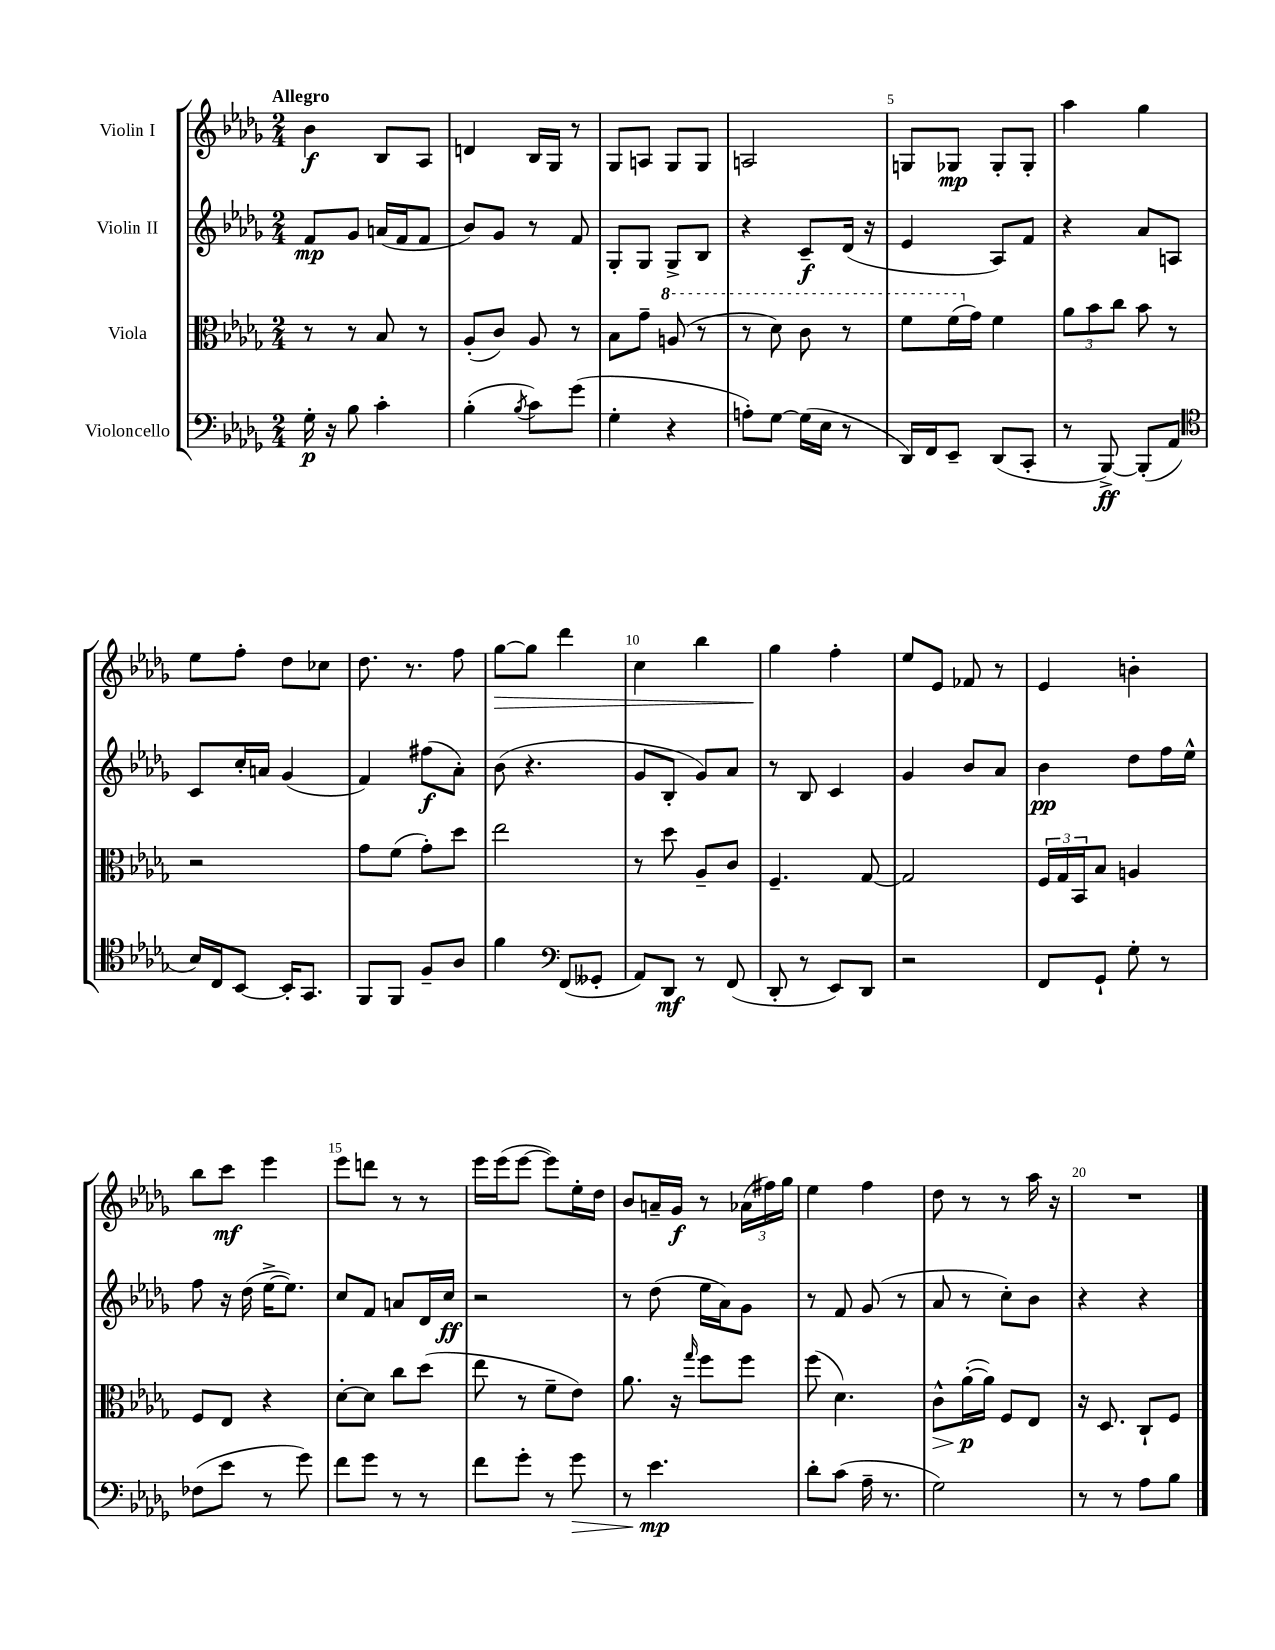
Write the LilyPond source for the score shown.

<<
\new StaffGroup <<
\new Staff = "s0" \with { instrumentName = "Violin I" } {
    \clef treble \key des \major \numericTimeSignature \time 2/4 \tempo "Allegro"
    bes'4\f bes8 aes8 |
    d'4 bes16 ges16 r8 |
    ges8 a8 ges8 ges8 |
    a2 |
    g8 ges8\mp ges8-. ges8-. |
    aes''4 ges''4 |
    ees''8 f''8-. des''8 ces''8 |
    des''8. r8. f''8 |
    ges''8~\> ges''8 des'''4 |
    c''4 bes''4 |
    ges''4\! f''4-. |
    ees''8 ees'8 fes'8 r8 |
    ees'4 b'4-. |
    bes''8 c'''8\mf ees'''4 |
    ees'''8 d'''8 r8 r8 |
    ees'''16 ees'''16( ees'''8~ ees'''8) ees''16-. des''16 |
    bes'8 a'16-- ges'16\f r8 \tuplet 3/2 { aes'16( fis''16) ges''16 } |
    ees''4 f''4 |
    des''8 r8 r8 aes''16 r16 |
    R2 \bar "|." |
}
\new Staff = "s1" \with { instrumentName = "Violin II" } {
    \clef treble \key des \major \numericTimeSignature \time 2/4
    f'8\mp ges'8 a'16( f'16 f'8 |
    bes'8) ges'8 r8 f'8 |
    ges8-. ges8 ges8-> bes8 |
    r4 c'8--\f des'16( r16 |
    ees'4 aes8) f'8 |
    r4 aes'8 a8 |
    c'8 c''16-. a'16 ges'4( |
    f'4) fis''8\f( aes'8-.) |
    bes'8( r4. |
    ges'8 bes8-. ges'8) aes'8 |
    r8 bes8 c'4 |
    ges'4 bes'8 aes'8 |
    bes'4\pp des''8 f''16 ees''16-^ |
    f''8 r16 des''16( ees''16~-> ees''8.) |
    c''8 f'8 a'8 des'16 c''16\ff |
    r2 |
    r8 des''8( ees''16 aes'16) ges'8 |
    r8 f'8 ges'8( r8 |
    aes'8 r8 c''8-.) bes'8 |
    r4 r4 \bar "|." |
}
\new Staff = "s2" \with { instrumentName = "Viola" } {
    \clef alto \key des \major \numericTimeSignature \time 2/4
    r8 r8 bes8 r8 |
    aes8-.( c'8) aes8 r8 |
    bes8 ges'8-- \ottava #1 a'8( r8 |
    r8 des''8) c''8 r8 |
    f''8 f''16( \ottava #0 ges'16) f'4 |
    \tuplet 3/2 { aes'8 bes'8 c''8 } bes'8 r8 |
    r2 |
    ges'8 f'8( ges'8-.) des''8 |
    ees''2 |
    r8 des''8 aes8-- c'8 |
    f4.-- ges8~ |
    ges2 |
    \tuplet 3/2 { f16 ges16 bes,16 } bes8 a4 |
    f8 ees8 r4 |
    des'8~-. des'8 c''8 des''8( |
    ees''8 r8 f'8-- ees'8) |
    aes'8. r16 \grace { ges''16 } f''8 f''8 |
    f''8( des'4.) |
    c'8-^\> aes'16~-.\p\!( aes'16) f8 ees8 |
    r16 des8. c8-! f8 \bar "|." |
}
\new Staff = "s3" \with { instrumentName = "Violoncello" } {
    \clef bass \key des \major \numericTimeSignature \time 2/4
    ges16-.\p r16 bes8 c'4-. |
    bes4-.( \acciaccatura { bes8 } c'8) ges'8( |
    ges4-. r4 |
    a8-.) ges8~ ges16( ees16 r8 |
    des,16) f,16 ees,8-- des,8( c,8-. |
    r8 bes,,8~->\ff) bes,,8-.( aes,8 |
    \clef tenor bes16) c16 bes,8~ bes,16-. ges,8. |
    f,8 f,8 f8-- aes8 |
    f'4 \clef bass f,8( geses,8-. |
    aes,8) des,8\mf r8 f,8( |
    des,8-. r8 ees,8) des,8 |
    r2 |
    f,8 ges,8-! ges8-. r8 |
    fes8( ees'8 r8 ges'8) |
    f'8 ges'8 r8 r8 |
    f'8 ges'8-. r8 ges'8\> |
    r8 ees'4.\mp\! |
    des'8-. c'8( aes16-- r8. |
    ges2) |
    r8 r8 aes8 bes8 \bar "|." |
}
>>
>>
\layout { \context { \Score \override BarNumber.break-visibility = ##(#f #t #t) barNumberVisibility = #(every-nth-bar-number-visible 5) } }
